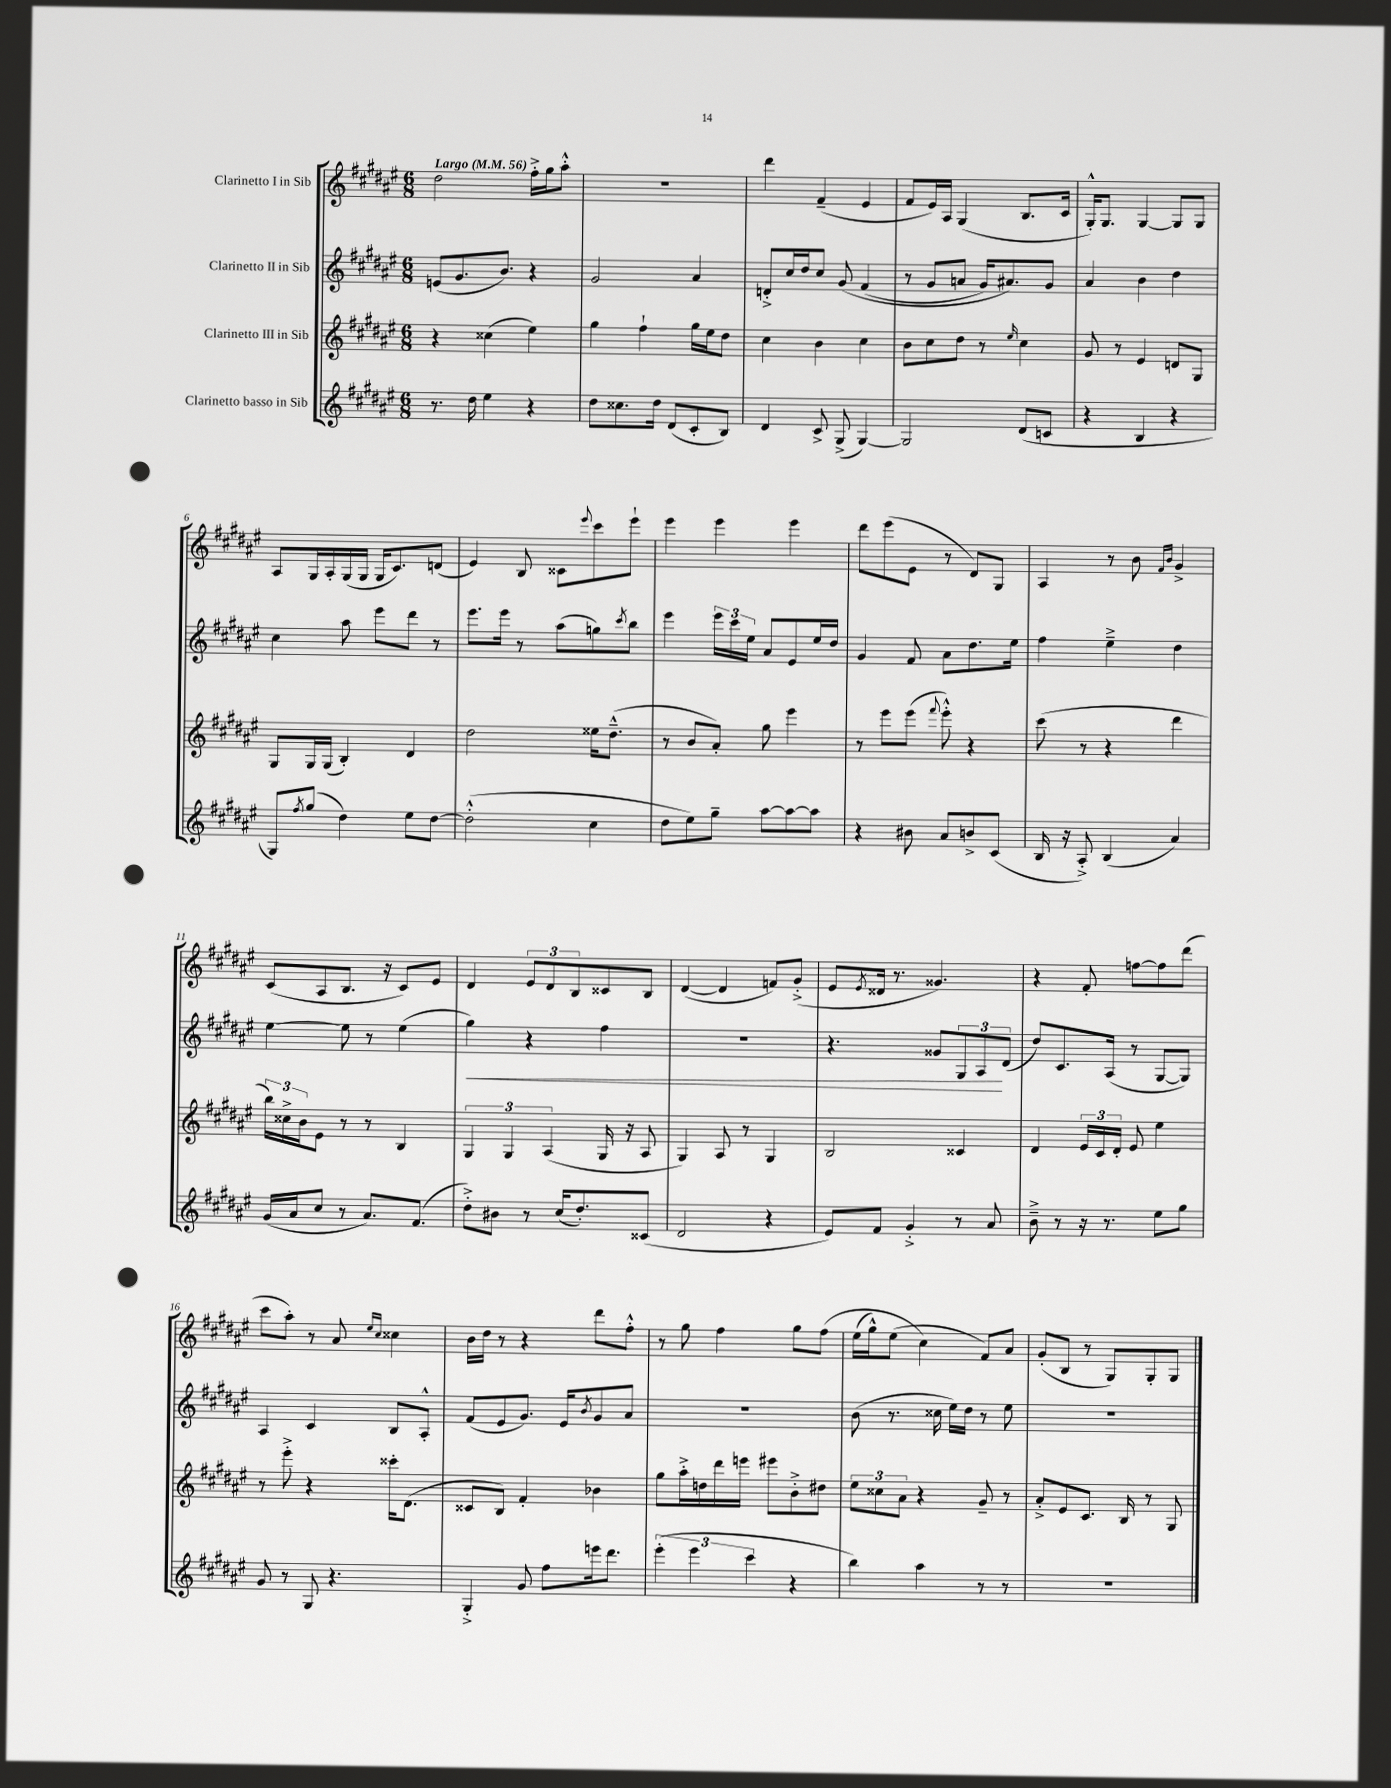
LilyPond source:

<<
\new StaffGroup <<
\new Staff = "s0" \with { instrumentName = "Clarinetto I in Sib" } {
    \clef treble \key fis \major \numericTimeSignature \time 6/8 \tempo "Largo" 4 = 56
    dis''2 fis''16-.-> gis''16 ais''8-.-^ |
    R2. |
    dis'''4 fis'4--( eis'4 |
    fis'8 eis'16) ais16 gis4( b8. cis'16 |
    gis16-.-^) gis8. gis4~ gis8 gis8 |
    ais8 gis16 ais16-. gis16( gis16 gis16 cis'8.) d'8( |
    eis'4) b8 cisis'8 \appoggiatura { eis'''8 } cis'''8 eis'''8-! |
    eis'''4 eis'''4 eis'''4 |
    dis'''8 eis'''8( eis'8 r8 dis'8) gis8 |
    ais4 r8 b'8 \grace { fis'16 b'16 } gis'4-> |
    cis'8( ais8 b8. r16 cis'8) eis'8 |
    dis'4 \tuplet 3/2 { eis'8 dis'8 b8 } cisis'8 b8 |
    dis'4~( dis'4 f'8) gis'8-.->( |
    eis'8 \acciaccatura { eis'8 } disis'16 r8. gisis'4.) |
    r4 fis'8-. f''8~ f''8 dis'''8( |
    cis'''8 ais''8-.) r8 ais'8 \grace { eis''16 cis''16 } cisis''4 |
    b'16 dis''16 r8 r4 dis'''8 fis''8-.-^ |
    r8 gis''8 fis''4 gis''8 fis''8\( |
    eis''16( gis''16-^) eis''8( cis''4\) fis'8) ais'8 |
    gis'8-.( b8 r8 gis8) gis8-. gis8 \bar "|." |
}
\new Staff = "s1" \with { instrumentName = "Clarinetto II in Sib" } {
    \clef treble \key fis \major \numericTimeSignature \time 6/8
    e'8( gis'8. b'8.) r4 |
    gis'2 ais'4 |
    d'8-.-> cis''16 dis''16 cis''8 gis'8\( fis'4( |
    r8 gis'8 a'8 gis'16) ais'8.\) gis'8 |
    ais'4 b'4 dis''4 |
    cis''4 ais''8 eis'''8 dis'''8 r8 |
    eis'''8. eis'''16 r8 ais''8( g''8) \acciaccatura { cis'''8 } b''8 |
    eis'''4 \tuplet 3/2 { eis'''16 cis'''16 eis''16 } ais'8 eis'8 eis''16 dis''16 |
    gis'4 fis'8 ais'8 dis''8. eis''16 |
    fis''4 eis''4---> dis''4 |
    eis''4~ eis''8 r8 eis''4( |
    gis''4\<) r4 fis''4 |
    R2. |
    r4. gisis'8 \tuplet 3/2 { gis8 ais8\! dis'8( } |
    dis''8) cis'8. ais16( r8 gis8~ gis8) |
    ais4 cis'4 b8 ais8-.-^ |
    fis'8( eis'8 gis'8.) eis'16 \acciaccatura { b'8 } gis'8 ais'8 |
    R2. |
    b'8( r8. cisis''16 eis''16) dis''16 r8 eis''8 |
    R2. \bar "|." |
}
\new Staff = "s2" \with { instrumentName = "Clarinetto III in Sib" } {
    \clef treble \key fis \major \numericTimeSignature \time 6/8
    r4 cisis''4( eis''4) |
    gis''4 fis''4-! gis''16 eis''16 dis''8 |
    cis''4 b'4 cis''4 |
    b'8 cis''8 dis''8 r8 \grace { eis''16 } cis''4 |
    gis'8 r8 eis'4 d'8 gis8 |
    gis8 gis16 gis16( b4-.) dis'4 |
    dis''2 eisis''16 dis''8.---^( |
    r8 b'8 ais'8-.) gis''8 eis'''4 |
    r8 eis'''8 eis'''8( \appoggiatura { fis'''8 } eis'''8-.-^) r4 |
    cis'''8( r8 r4 dis'''4 |
    \tuplet 3/2 { b''16) cisis''16-> b'16 } eis'8 r8 r8 b4 |
    \tuplet 3/2 { gis4 gis4 ais4( } gis16 r16 ais8 |
    gis4) ais8 r8 gis4 |
    b2 cisis'4 |
    dis'4 \tuplet 3/2 { eis'16 cis'16 dis'16-. } eis'8 eis''4 |
    r8 eis'''8-.-> r4 cisis'''16-. dis'8.( |
    cisis'8 b8) fis'4-. bes'4 |
    gis''8 ais''16-.-> d''16 dis'''16 e'''16 eis'''8 b'8-.-> dis''8 |
    \tuplet 3/2 { eis''8 cisis''8 ais'8 } r4 gis'8-- r8 |
    ais'8-.-> eis'8 cis'8. b16 r8 gis8 \bar "|." |
}
\new Staff = "s3" \with { instrumentName = "Clarinetto basso in Sib" } {
    \clef treble \key fis \major \numericTimeSignature \time 6/8
    r8. dis''16 eis''4 r4 |
    dis''8 cisis''8. dis''16 dis'8( cis'8-. b8) |
    dis'4 cis'8-> gis8->( gis4~) |
    gis2 dis'8( c'8 |
    r4 b4 r4 |
    gis8) \acciaccatura { fis''8 } gis''8( dis''4) eis''8 dis''8~ |
    dis''2-.-^( cis''4 |
    dis''8 eis''8) gis''8-- ais''8~ ais''8~ ais''8 |
    r4 bis'8 ais'8 b'8-> cis'8( |
    b16 r16 ais8-.->) b4( ais'4) |
    gis'16( ais'16 cis''8 r8 ais'8.) fis'8.( |
    dis''8-.->) bis'8 r8 cis''16( dis''8.-.) cisis'8( |
    dis'2 r4 |
    eis'8) fis'8 gis'4-.-> r8 ais'8 |
    b'8---> r8 r16 r8. eis''8 gis''8 |
    gis'8 r8 gis8 r4. |
    gis4-.-> gis'8 fis''8 e'''16 dis'''8. |
    \tuplet 3/2 { eis'''4-.( eis'''4 cis'''4 } r4 |
    b''4) ais''4 r8 r8 |
    r2. \bar "|." |
}
>>
>>
